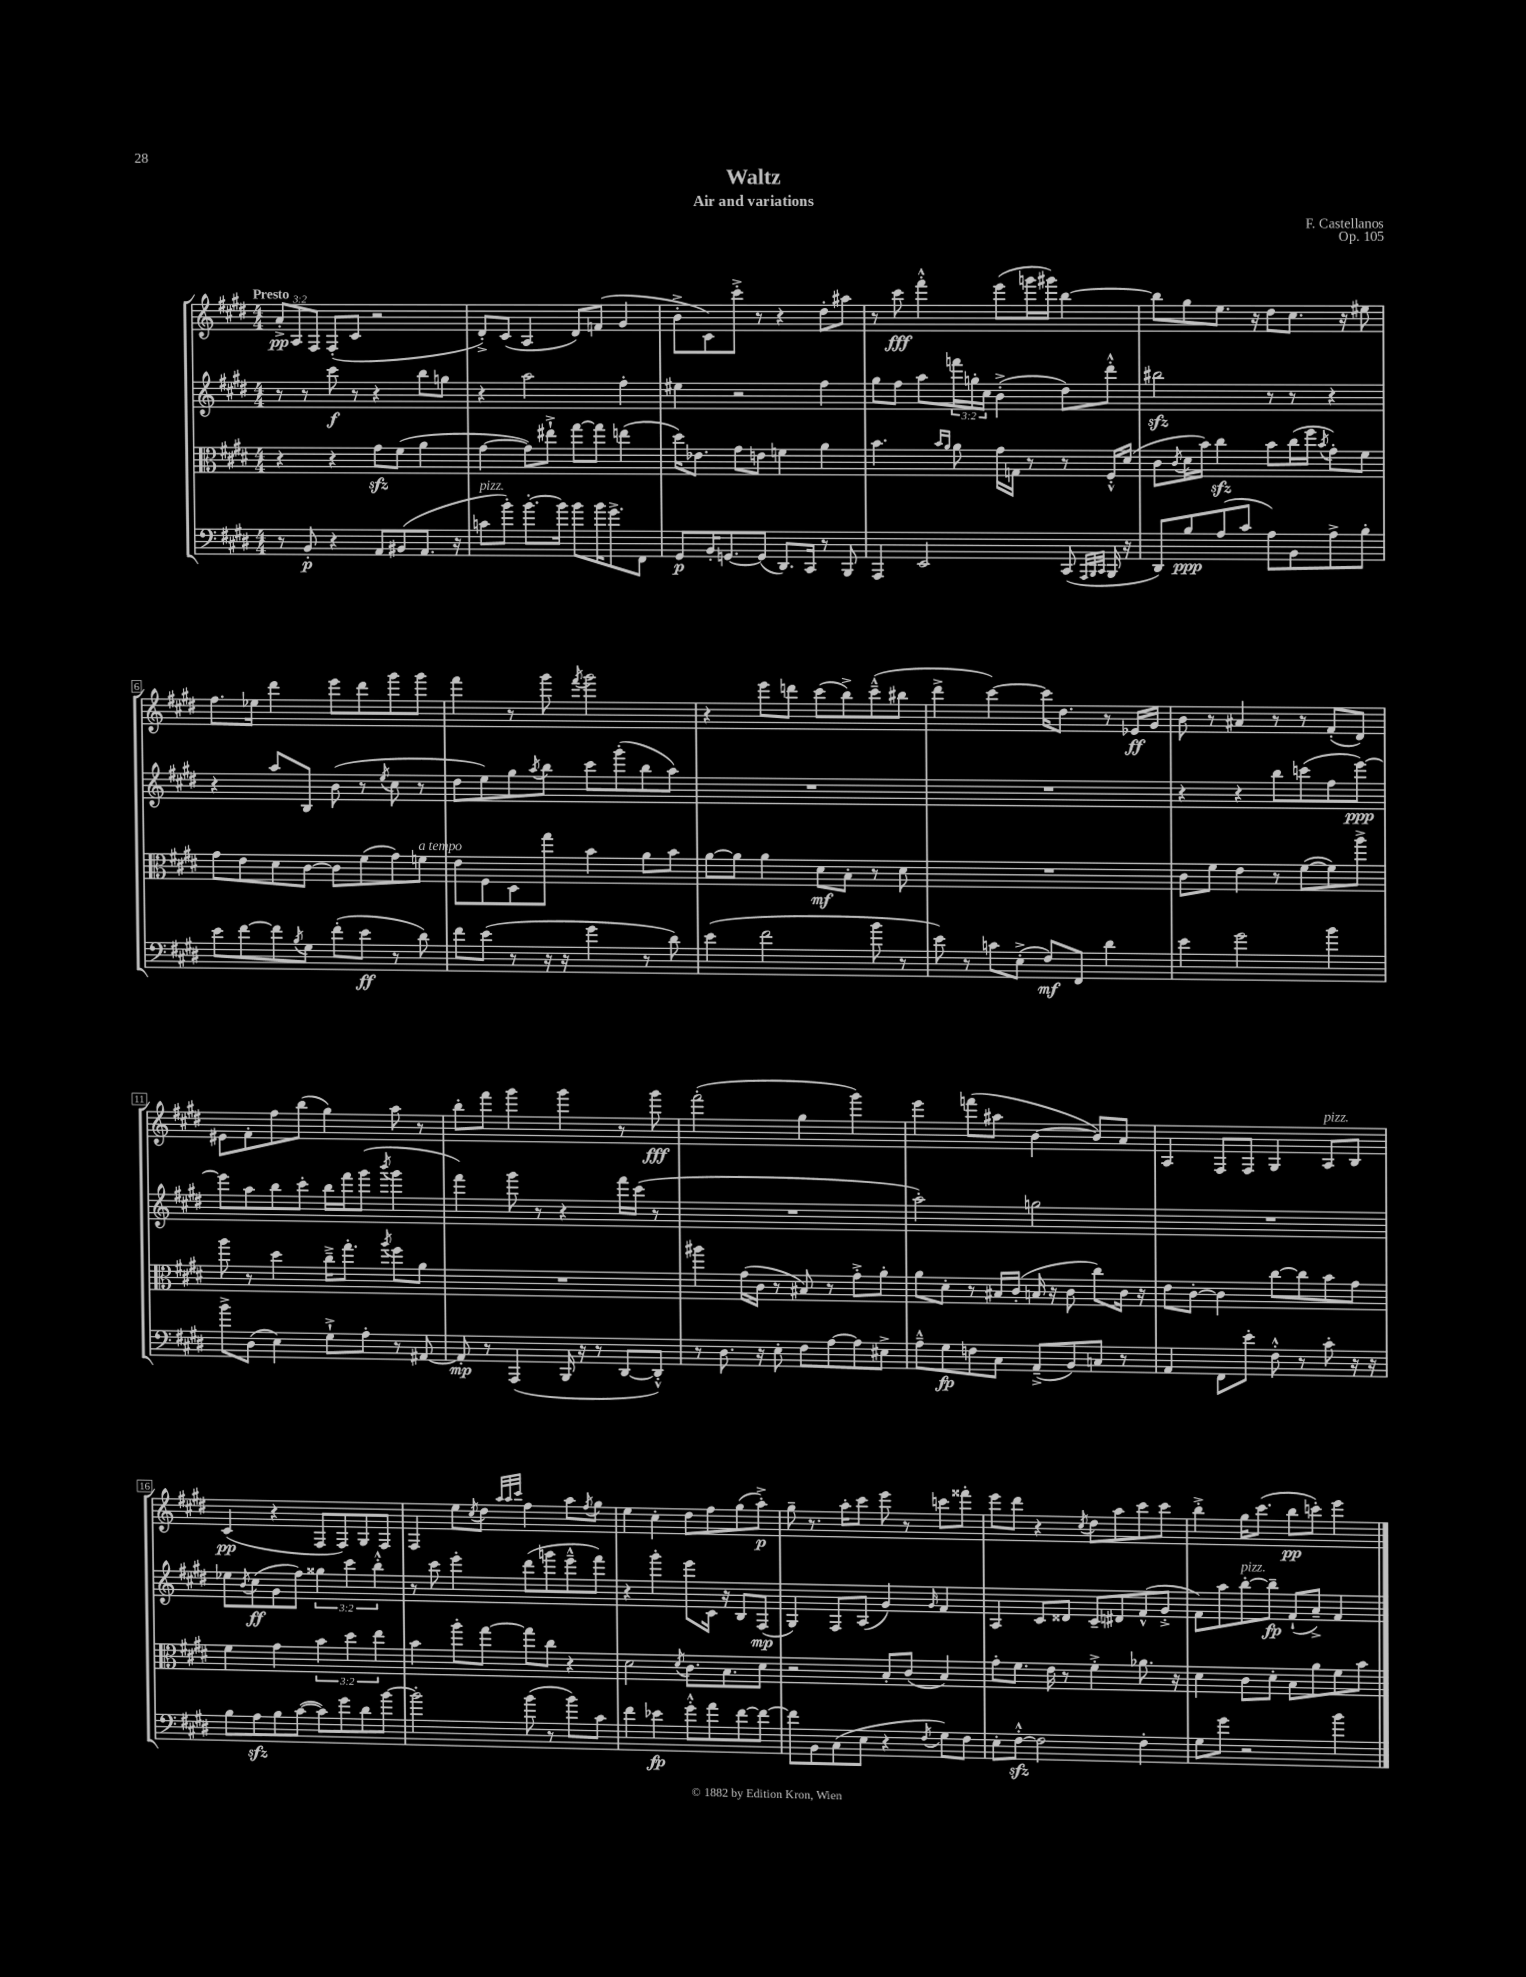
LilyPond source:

\header { title = "Waltz" composer = "F. Castellanos" subtitle = "Air and variations" opus = "Op. 105" }
<<
\new StaffGroup <<
\new Staff = "s0" {
    \clef treble \key e \major \numericTimeSignature \time 4/4 \override Staff.TupletNumber.text = #tuplet-number::calc-fraction-text \tempo "Presto"
    \tuplet 3/2 { a'8-.->\pp a8 fis8 } fis8-.( cis'8 r2 |
    dis'8-.->) cis'8( a4 dis'8) f'8( gis'4 |
    b'8-.-> cis'8) cis'''8-.-> r8 r4 dis''8-. ais''8 |
    r8 cis'''8\fff fis'''4-.-^ e'''8( g'''16 gis'''16) b''4~ |
    b''8 gis''8 e''8. r16 dis''8 cis''8. r16 eis''8 |
    fis''8. ees''16 dis'''4 e'''8 dis'''8 gis'''8 gis'''8 |
    fis'''4 r8 gis'''8 \acciaccatura { fis'''8 } gis'''2 |
    r4 e'''8 d'''8 cis'''8( b''8->) cis'''8---^( bis''8 |
    dis'''4-> cis'''4~) cis'''16 dis''8. r8 ees'16\ff gis'16 |
    b'8 r8 ais'4 r8 r8 fis'8-.( dis'8) |
    eis'8 fis'8-. fis''8 b''8( gis''4) a''8 r8 |
    b''8-. fis'''8 gis'''4 gis'''4 r8 gis'''8\fff |
    fis'''2-.( gis''4 gis'''4) |
    e'''4 f'''8( ais''8 b'4~ b'8) a'8 |
    a4 fis8 fis8 gis4 a8^\markup { \italic "pizz." } b8 |
    cis'4\pp( r4 fis8 fis8) gis8 fis8 |
    fis4 e''8 \acciaccatura { cis''8 } dis''8 \grace { a''32 a''32 cis'''32 } fis''4 a''8 \acciaccatura { fis''8 } gis''8 |
    e''4 cis''4-. dis''8 fis''8 gis''8( a''8-.->\p) |
    gis''8-- r8. a''16-. cis'''8 e'''8 r8 c'''8 fisis'''8-. |
    e'''8 dis'''8 r4 \acciaccatura { cis''8 } dis''8 a''8 cis'''8 cis'''8 |
    b''4-.-> gis''16 cis'''8.( b''8\pp c'''8-.) e'''4 \bar "|." |
}
\new Staff = "s1" {
    \clef treble \key e \major \numericTimeSignature \time 4/4 \override Staff.TupletNumber.text = #tuplet-number::calc-fraction-text
    r8 r8 cis'''8\f r8 r4 b''8 g''8 |
    r4 a''2 fis''4-. |
    eis''4 r2 fis''4 |
    gis''8 fis''8 a''8 \tuplet 3/2 { f'''16 g''16-. cis''16 } b'4-.->( dis''8) dis'''8-.-^ |
    bis''2\sfz r8 r8 r4 |
    r4 a''8 b8 b'8( r8 \acciaccatura { e''8 } cis''8 r8 |
    dis''8 e''8) gis''8 \acciaccatura { a''8 } b''8 cis'''8 gis'''8-.( b''8 a''8) |
    R1 |
    R1 |
    r4 r4 b''8 c'''8( fis''8 e'''8~\ppp) |
    e'''8 a''8 b''8 cis'''8-. b''16 fis'''16 gis'''8( \acciaccatura { b'''8 } gis'''4 |
    fis'''4) gis'''8 r8 r4 fis'''16 cis'''16( r8 |
    R1 |
    a''2-.) g''2 |
    R1 |
    ees''8 \acciaccatura { b'8 } cis''8\ff( gis'8 fis''8) \tuplet 3/2 { gisis''4 cis'''4 b''4-.-^ } |
    r8 cis'''8 e'''4-. dis'''8( g'''8 e'''8---^ fis'''8) |
    r4 gis'''4-. e'''8 cis'16 r16 b8 fis8\mp( |
    gis4) fis8 a8( gis'4) \grace { gis'16 } fis'4 |
    a4 cis'8 disis'8 cis'8-- dis'8 fis'8-^( gis'8-.-> |
    fis'8) a''8 b''8~-.^\markup { \italic "pizz." } b''8--\fp fis'8-!( a'8--->) fis'4 \bar "|." |
}
\new Staff = "s2" {
    \clef alto \key e \major \numericTimeSignature \time 4/4 \override Staff.TupletNumber.text = #tuplet-number::calc-fraction-text
    r4 r4 gis'8\sfz fis'8( a'4 |
    gis'4~ gis'8) eis''8-!-> gis''8~ gis''8 e''4( |
    dis''16) ees'8. gis'8 e'8 f'4 a'4 |
    b'4. \grace { b'16 a'16 } a'8 gis'16 g16 r8 r8 fis16-.-^ dis'16( |
    cis'8 \acciaccatura { cis'8 } dis'16 b'16) cis''4\sfz b'8 cis''16( fis''16 \acciaccatura { b'8 } gis'8-.) fis'8 |
    gis'8 e'8 dis'8 cis'8~ cis'8 fis'8( gis'8) f'8^\markup { \italic "a tempo" } |
    e'8 fis8 dis8 gis''8 b'4 a'8 b'8 |
    a'8~ a'8 a'4 dis'8\mf b8-. r8 dis'8 |
    R1 |
    cis'8 fis'8 e'4 r8 fis'8~( fis'8) a''8-> |
    a''8 r8 dis''4 cis''16---> gis''8.-. \acciaccatura { a''8 } fis''8 a'8 |
    R1 |
    ais''4 gis'16( cis'16 r8 bis8) r8 gis'8-.-> a'8-. |
    a'8 dis'8-. r8 bis16 cis'16-.( b16 r16 cis'8 cis''8) cis'16 r16 |
    e'8 cis'8~-. cis'4 cis''8~ cis''8 b'8 gis'8 |
    fis'4 gis'4 \tuplet 3/2 { b'4 dis''4 e''4 } |
    b'4 a''8-. gis''8~ gis''8 cis''8 r4 |
    dis'2 \acciaccatura { dis'8 } cis'8. b8. dis'8 |
    r2 b8-. cis'8( b4) |
    gis'8-. fis'8. e'16 r8 fis'4-.-> aes'8. r16 |
    dis'4 cis'8 dis'8-. b8 a'8 fis'8 b'8 \bar "|." |
}
\new Staff = "s3" {
    \clef bass \key e \major \numericTimeSignature \time 4/4
    r8 b,8-.\p r4 a,8 bis,8( a,8. r16 |
    c'8^\markup { \italic "pizz." } b'8-.) b'8.~-. b'16 b'8 b'16 gis'8.-> fis,8 |
    gis,8\p b,16-. g,8.~ g,8( dis,8.) cis,16 r8 b,,8 |
    a,,4 e,2 cis,8( \grace { a,,32 b,,32 cis,32 } b,,16 r16 |
    dis,8) b8\ppp a8( cis'8 a8) b,8 a8-> b8-. |
    e'8 fis'8~ fis'8 \acciaccatura { b8 } gis8 fis'8-.( e'8\ff r8 dis'8) |
    fis'8 e'8( r8 r16 r16 gis'4 r8 dis'8) |
    e'4( fis'2 b'8 r8 |
    e'8) r8 c'8 e8-.->( fis8\mf) fis,8 dis'4 |
    e'4 gis'2 b'4 |
    b'8-> dis8( e4) gis8-!-> a8-. r8 ais,8~ |
    ais,8-.\mp r8 a,,4( b,,16 r16 r8 dis,8~ dis,8-.-^) |
    r8 dis8. r16 e8-. fis8 a8~ a8 eis8-> |
    a8---^ gis8\fp f8 cis8 a,8--->( b,8) c8 r8 |
    a,4 fis,8 e'8-. fis8-.-^ r8 cis'8-. r16 r16 |
    b8 a8\sfz b8 cis'8~( cis'8) gis'8 dis'8 b'8~ |
    b'2-. b'8( r8 b'8) cis'8 |
    fis'4 ees'4\fp gis'8-.-^ a'8 fis'8~ fis'8~ |
    fis'8 b,8 cis8( e8 r4 \acciaccatura { fis8 } gis8) fis8 |
    e8-. fis8~-.-^\sfz fis2 fis4-. |
    gis8 gis'8 r2 b'4 \bar "|." |
}
>>
>>
\layout { \context { \Score \override BarNumber.stencil = #(make-stencil-boxer 0.1 0.3 ly:text-interface::print) } }
